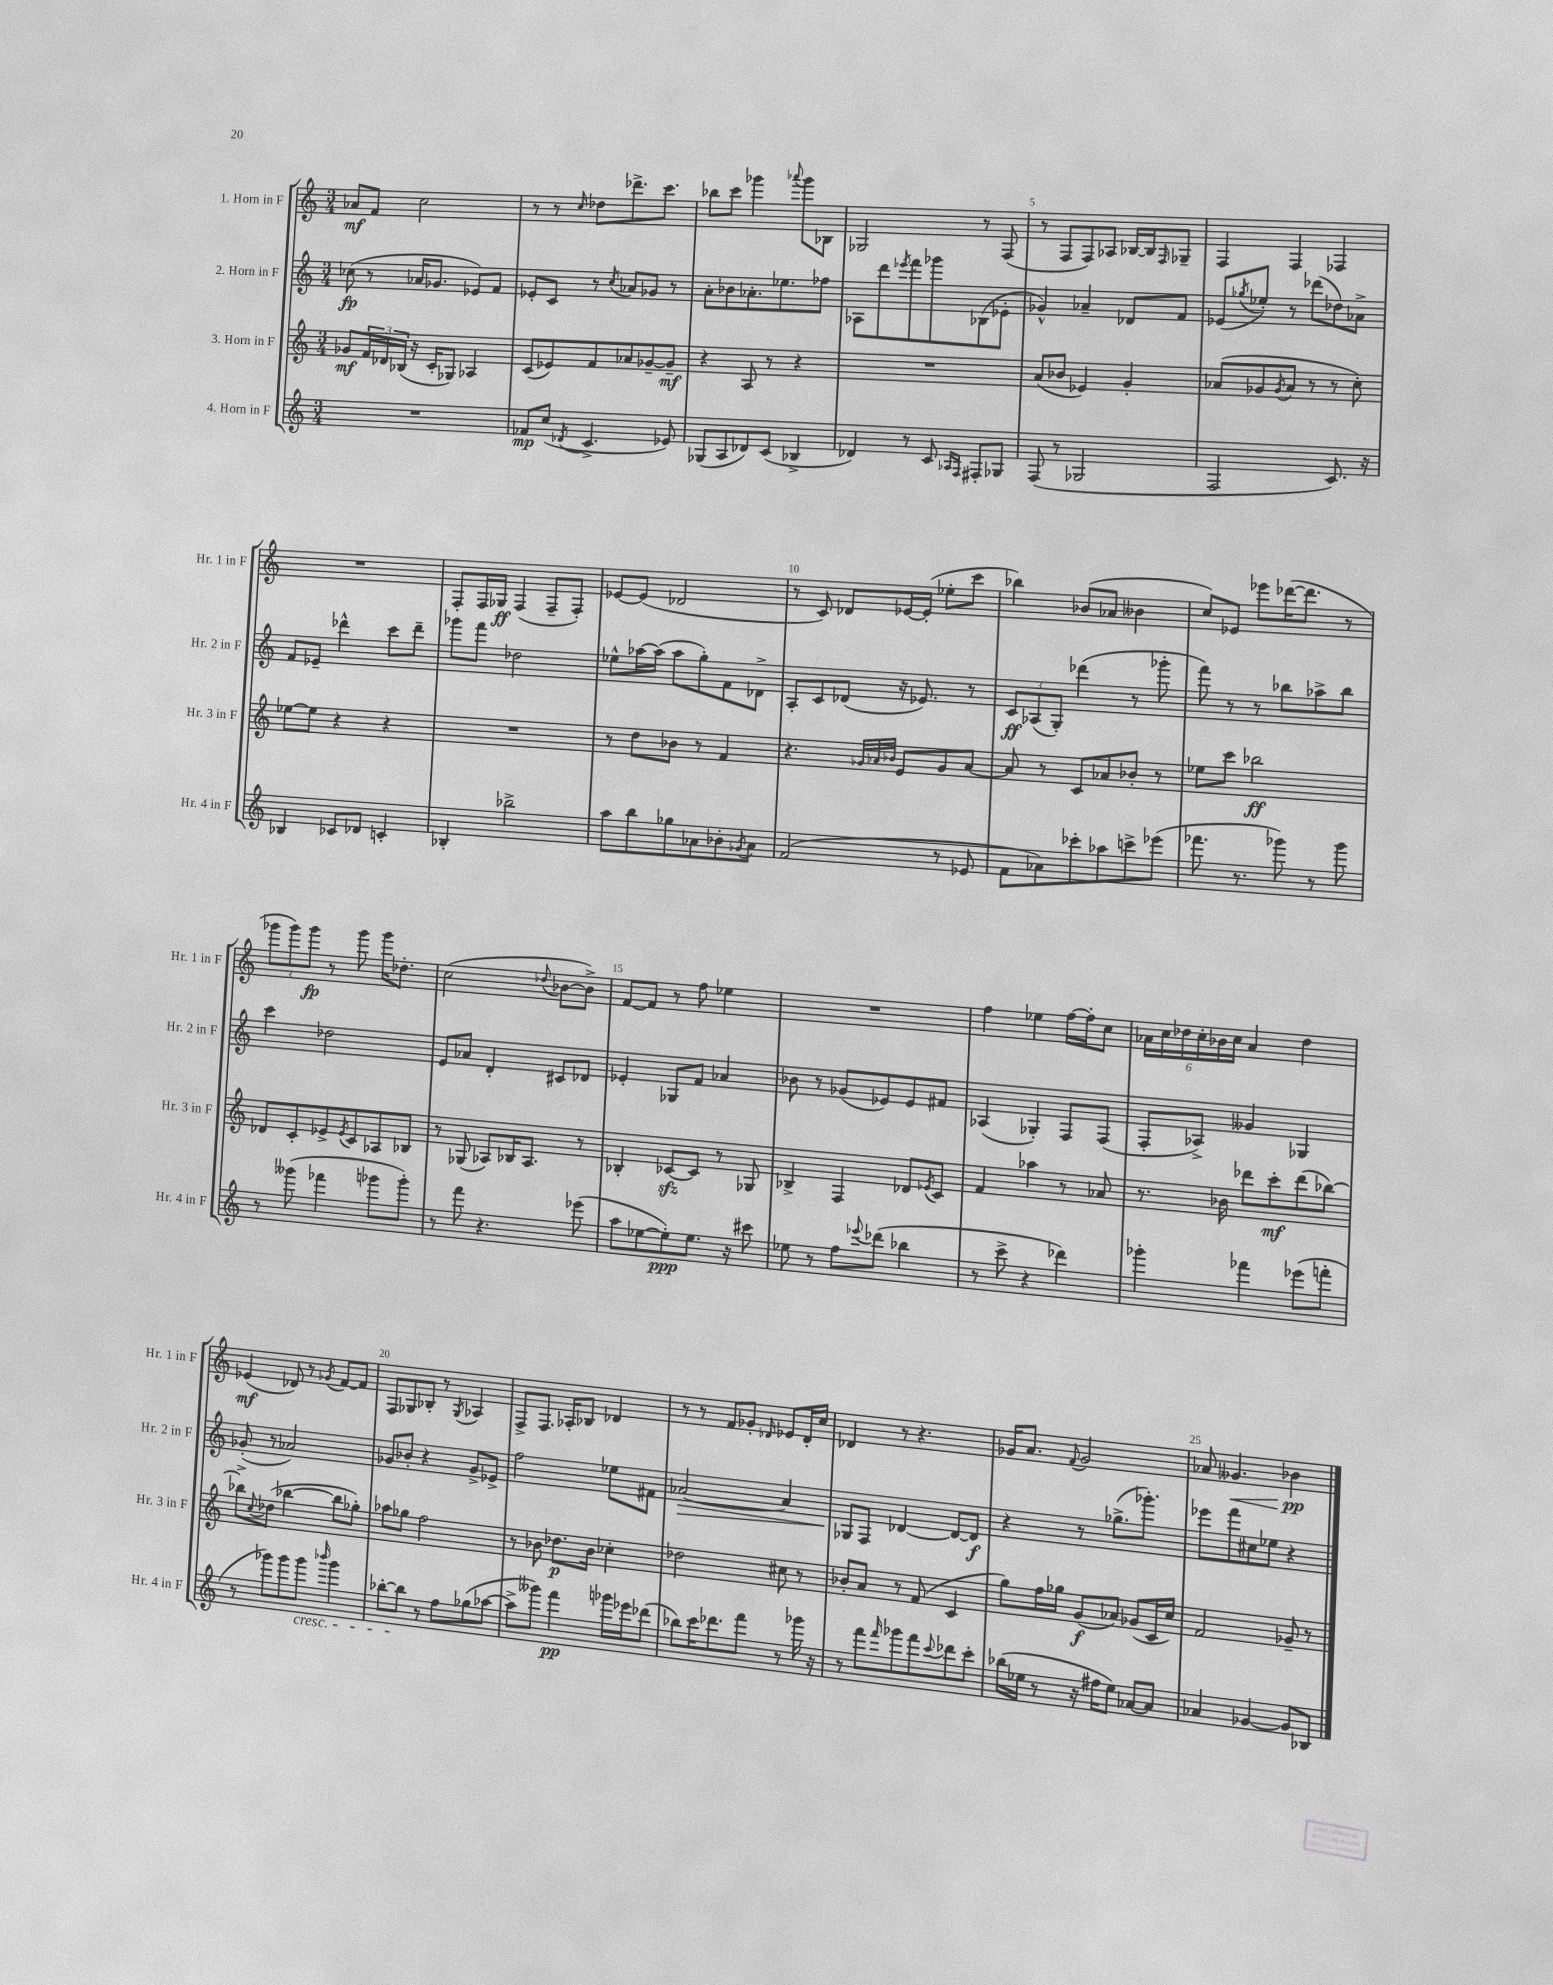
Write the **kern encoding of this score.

**kern	**kern	**kern	**kern
*staff4	*staff3	*staff2	*staff1
*clefG2	*clefG2	*clefG2	*clefG2
*k[]	*k[]	*k[]	*k[]
*M3/4	*M3/4	*M3/4	*M3/4
2.r	8g-	(8cc-	8a-
.	24f	8r	8f
.	24d-	.	.
.	(24B-	.	.
.	16r	16a-	2cc
.	16c'	8.g-	.
.	8G-)	.	.
.	4A-	8e-)	.
.	.	8f	.
=	=	=	=
8f-	(8c	8e-'	8r
(8cc	8e-)	8c	8r
8qd-	.	.	16qqcc
4.c^	8f	8r	8dd-
.	.	8qcc	.
.	8a-	8a-	8.ddd-^
.	[8g-~	8g-	.
.	.	.	8.ccc
8e-)	8g-~]	8r	.
=	=	=	=
(8G-	4r	8a'	8bb-
8A	.	8b-	8ccc
8d-)	8A	8.a-'	4ggg-
(8c	8r	.	.
.	.	8.ee-	.
.	.	.	8qqaaa-
4B-^	4r	.	8ggg-
.	.	8ff-	8B-
=	=	=	=
4d-)	2.r	8A-	2G-
.	.	8ddd	.
.	.	8qeee-	.
8r	.	8fff	.
8c	.	8ggg-	.
16qqA-	.	.	.
16qqF	.	.	.
8F#'	.	(8B-	8r
8G-	.	8e-'	(8F
=	=	=	=
(8F	(8a	4g-^^)	8r
8r	8b-	.	8F
2G-	4e-)	4a-~	8F)
.	.	.	8A-
.	4g'	8d-	[16B-
.	.	.	16B-]
.	.	.	16qqF
.	.	8f	8G-~
=	=	=	=
2F	(8a-	(8e-	4F
.	.	8qgg-	.
.	8g-	8ee-')	.
.	8qg-	.	.
.	8a-	8r	4F
.	8r	(8ddd-	.
8.c)	8r	8dd-)	4F-
.	8cc')	8a-^	.
16r	.	.	.
=	=	=	=
4B-	[8ee-	8f	2.r
.	8ee-]	8e-~	.
8c-	4r	4ddd-^^	.
8d-	.	.	.
4c'	4r	8ccc	.
.	.	8ddd-~	.
=	=	=	=
4B-'	2.r	8ggg-	8F'
.	.	8fff	16F
.	.	.	16G-
2bb-^	.	2dd-	(4F
.	.	.	8F~
.	.	.	8F')
=	=	=	=
8aa	8r	8ee-^^	[8e-
8bb	8dd	[16aa-	(8e-]
.	.	(16aa-]	.
8gg-	8b-	8aa-	2d-
8a-	8r	8gg')	.
8b-'	4f	8f	.
8qg-	.	.	.
8a-	.	8d-^	.
=	=	=	=
(2f	4.r	8A'	8r
.	.	8c	8c)
.	.	(8d-	8d-
.	32qqg-	.	.
.	32qqa-	.	.
.	32qqb-	.	.
.	8e	16r	[16e-
.	.	8.e-)	(16e-']
8r	8g-	.	8ee-'
8e-	[8a-	8r	8ccc
=	=	=	=
8f	8a-]	12c	4bb-)
.	.	(12A-	.
8a-)	8r	.	.
.	.	12G')	.
8ccc-'	8c	(4ddd-	(8b-
8aa-	8a-	.	8a-
8ccc^	8b-'	8r	4b--
(8eee-	8r	8ggg-'	.
=	=	=	=
8.fff-	8ee-	8fff)	8cc)
.	8ccc	8r	8e-
8.r	.	.	.
.	2bb-	8r	8eee-
8ggg-)	.	8bb-	([16ddd-
.	.	.	8.ddd-]
8r	.	8aa-^	.
8ggg-	.	8bb-	8r
=	=	=	=
8r	8d-	4ccc	12ggg-
.	.	.	12ggg-)
(8ggg--	8c'	.	.
.	.	.	12ggg-
4fff-	8e-^	2dd-	8r
.	8qe-	.	.
.	8c	.	8ggg-
8ggg-	8A-	.	16ggg-
.	.	.	8.dd-'
8ggg-')	8B-	.	.
=	=	=	=
8r	8r	8e	(2cc
8fff	(8G-	8a-	.
4.r	8A-)	4d'	.
.	16B-	.	.
.	8.A-	.	.
.	.	.	8qqdd-
.	.	8c#	[8b-
(8eee-	8r	8d-	8b-^])
=	=	=	=
8aa	4B-'	4e-'	[8f
[8ee-	.	.	8f]
8ee-'])	[8c-	8G-	8r
8.ee-	8c-]	8f	8ff
.	8r	4a-	4ee-
16r	.	.	.
8ccc#	8G-	.	.
=	=	=	=
8ee-	4B-^	8b-	2.r
8r	.	8r	.
8ff	4F	(8g-	.
8qqeee-	.	.	.
(8ddd-	.	8e-)	.
4bb-	8d-	8e-	.
.	8qe-	.	.
.	8c	8f#	.
=	=	=	=
8r	4f	(4A-	4ff
8ccc^	.	.	.
4r	4aa-	4G-')	4ee-
4ddd-)	8r	8F	[16ff
.	.	.	16ff']
.	8a-	(8F	8cc
=	=	=	=
4ggg-'	8.r	8F'	24a-
.	.	.	24cc
.	.	.	24dd-
.	.	8A-^)	24cc'
.	.	.	24b-
.	16b-	.	.
.	.	.	24cc
4fff-	8ddd-	4g--	4a-
.	8ccc'	.	.
(8eee-	(8ddd-	4G-	4dd-
8fff'	[8bb-)	.	.
=	=	=	=
8r	8bb-^]	(8g-'	(4e-
.	8qqcc	.	.
8ggg-)	(8dd-	8r	.
8ggg-	[4bb-	2a-)	8d-)
8ggg-	.	.	8r
16qqbbb-	.	.	8qg-
4ggg-	8bb-]	.	[8f
.	8gg-')	.	8f]
=	=	=	=
[8bb-'	8aa-	8g-	8F
8bb-]	8gg-	8b-'	8G-
8r	2ff	4r	8B-'
8ff	.	.	8r
.	.	.	8qG-
(8gg-	.	8g-^	4A-
[8aa-	.	8e-^	.
=	=	=	=
8aa-^]	8r	2ff	8F^
8ggg--)	8b-	.	8.F
4fff	8.dd-	.	.
.	.	.	16A-'
.	.	.	8B-
.	16b-	.	.
16ggg-	4cc-'	8ee-	4d-
16eee-	.	.	.
(8ddd-	.	8f#	.
=	=	=	=
8bb-)	2dd-	[2a-	8r
16ccc	.	.	8r
8.ddd-	.	.	.
.	.	.	8f
8fff	.	.	8g-'
.	.	.	16qqd-
8r	8cc#	4a-]	8e-
16ggg-	8r	.	16d-'
16r	.	.	16cc
=	=	=	=
8r	8b-'	8G-	4d-
8fff	8a	8F	.
16qqfff	.	.	.
8ggg-	8r	[4d-	8r
8fff	(8f	.	4.r
8qqccc	.	.	.
8ddd-	4c	8d-_	.
8ccc'	.	8d-]	.
=	=	=	=
(16bb-	8gg)	4r	16g-
16ee-	.	.	8.a
8r	16ff	.	.
.	16gg-	.	.
.	.	.	8qqf
16r	(8g	8r	2g-
16ff#	.	.	.
8ee-)	8a-)	(8.gg-^	.
[8a-	(8g-	.	.
.	.	8.ggg-')	.
8a-]	16c	.	.
.	16cc)	.	.
=	=	=	=
4a-	2f	8eee-	8a-
.	.	8fff	4.g--
[4g-	.	8cc#	.
.	.	8ee-	.
8g-]	8g-~	4r	4b-
8B-	8r	.	.
==	==	==	==
*-	*-	*-	*-
